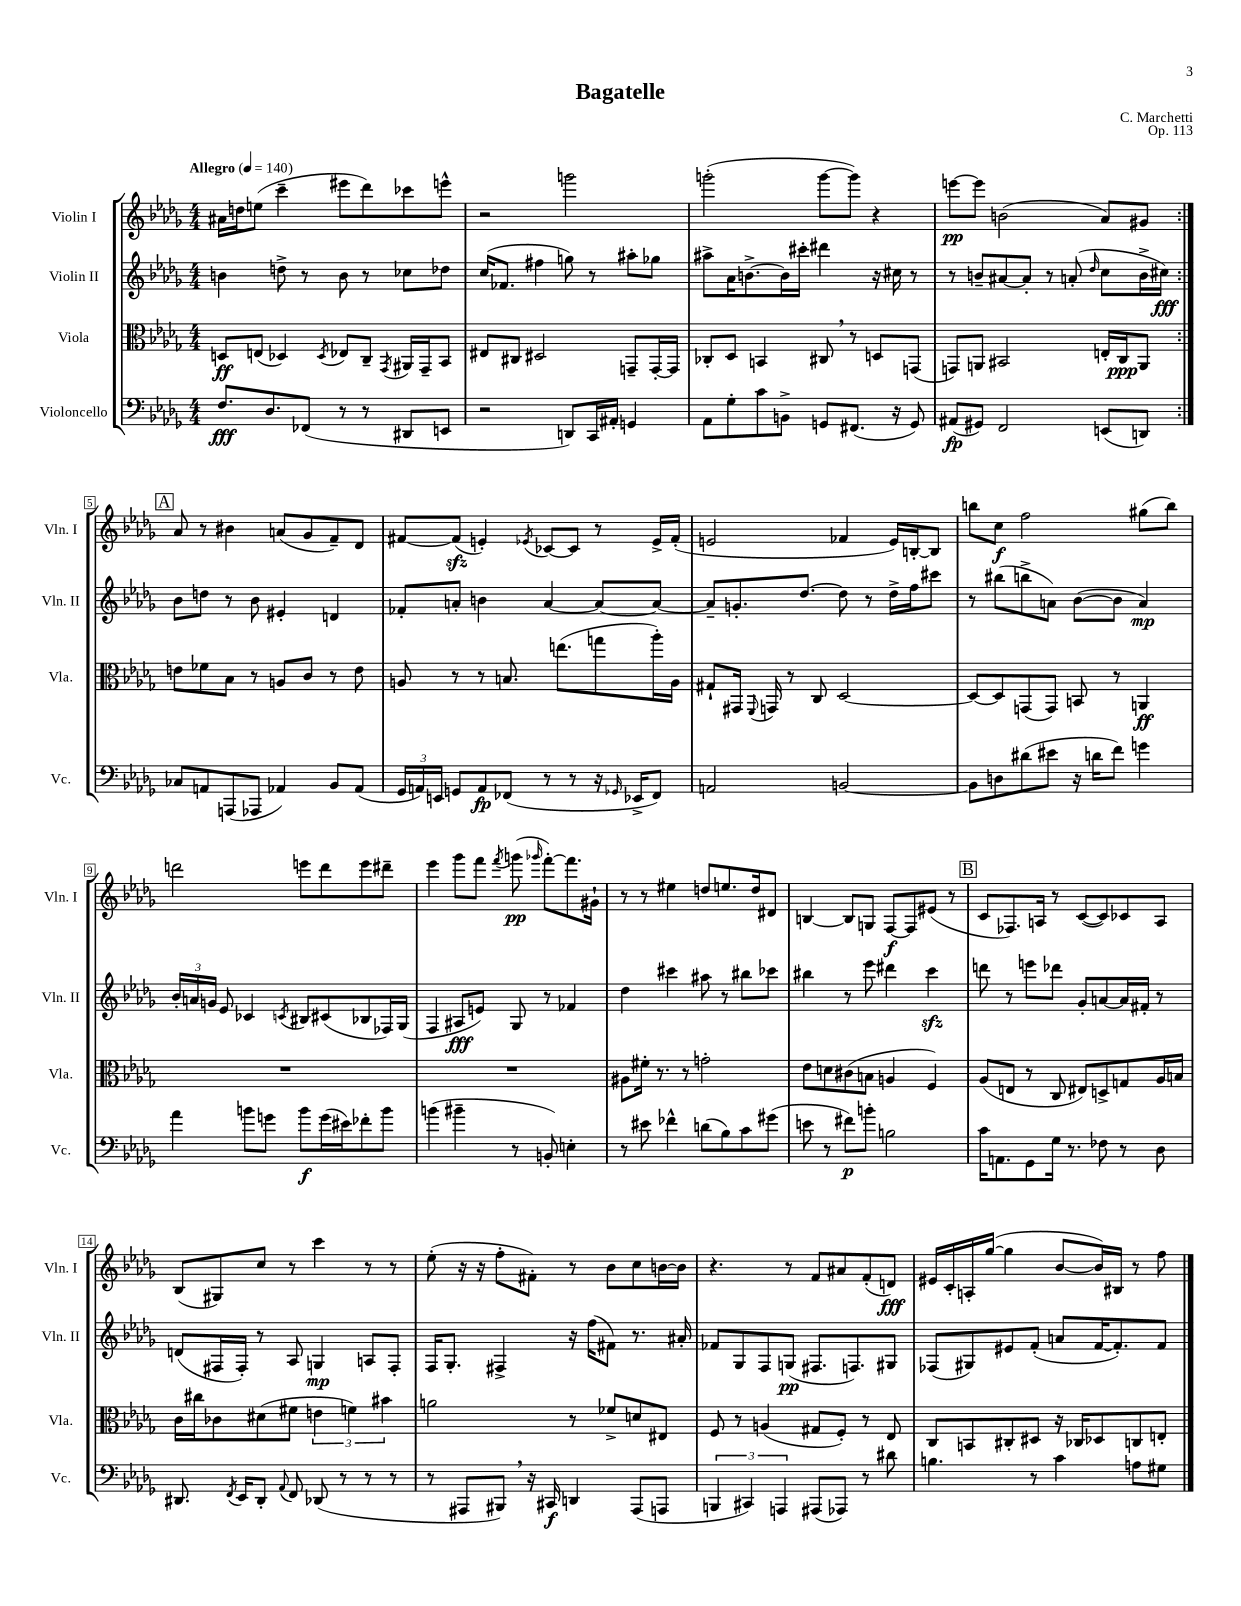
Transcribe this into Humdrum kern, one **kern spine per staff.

**kern	**dynam	**kern	**dynam	**kern	**dynam	**kern	**dynam
*part4	*part4	*part3	*part3	*part2	*part2	*part1	*part1
*staff4	*staff4	*staff3	*staff3	*staff2	*staff2	*staff1	*staff1
*I"Violoncello	*	*I"Viola	*	*I"Violin II	*	*I"Violin I	*
*I'Vc.	*	*I'Vla.	*	*I'Vln. II	*	*I'Vln. I	*
*clefF4	*	*clefC3	*	*clefG2	*	*clefG2	*
*k[b-e-a-d-g-]	*	*k[b-e-a-d-g-]	*	*k[b-e-a-d-g-]	*	*k[b-e-a-d-g-]	*
*M4/4	*	*M4/4	*	*M4/4	*	*M4/4	*
*MM140	*	*MM140	*	*MM140	*	*MM140	*
=1	=1	=1	=1	=1	=1	=1	=1
!	!	!	!	!	!	!LO:TX:a:B:t=Allegro	!
8.F/L	fff	8Dn/L	ff	4bn\	.	16a#X\LL	.
.	.	.	.	.	.	16ddn\J	.
.	.	(8En/J	.	.	.	(8een\J	.
8.D-/	.	.	.	.	.	.	.
.	.	4D-X/)	.	8ddn^\	.	4ccc~\	.
(8FF-X/J	.	.	.	8r	.	.	.
.	.	8qD-/	.	.	.	.	.
8r	.	8E-X/L	.	8b\	.	8eee#X\L	.
8r	.	8C~/J	.	8r	.	8ddd-\)	.
.	.	8qGG-/	.	.	.	.	.
8DD#X/L	.	16AA#X/LL	.	8cc-X\L	.	8ccc-X\	.
.	.	16GG-~/J	.	.	.	.	.
8EEn/J	.	8BB-/J	.	8dd-X\J	.	8eeen^^\J	.
=2	=2	=2	=2	=2	=2	=2	=2
2r	.	8E#X/L	.	(16cc/KL	.	2r	.
.	.	.	.	8.f-X/J	.	.	.
.	.	8C#X/J	.	.	.	.	.
.	.	2D#X/	.	4ff#X\	.	.	.
8DDn/L)	.	.	.	8ggn\)	.	2gggn\	.
16CC/L	.	.	.	8r	.	.	.
16AA#X'/JJ	.	.	.	.	.	.	.
4GGn/	.	8GGn~/L	.	8aa#X'\L	.	.	.
.	.	[16GG'/L	.	8gg-X\J	.	.	.
.	.	16GG/JJ]	.	.	.	.	.
=3	=3	=3	=3	=3	=3	=3	=3
8AA-\L	.	8C-X'/L	.	8aa#X^\L	.	(2gggn'\	.
8G-'\	.	8D-/J	.	16a-\K	.	.	.
.	.	.	.	[8.bn^\	.	.	.
8c\	.	4BBn/	.	.	.	.	.
8BBn^\J	.	.	.	16b\L]	.	.	.
.	.	.	.	16ccc#X'\JJ	.	.	.
8GGn/L	.	8C#X,/	.	4ddd#X\	.	[8ggg\L	.
(8.FF#X/J	.	8r	.	.	.	8ggg\J])	.
.	.	8Dn/L	.	16r	.	4r	.
16r	.	.	.	16cc#X\	.	.	.
8GG/)	.	(8GGn/J	.	8r	.	.	.
=4	=4	=4	=4	=4	=4	=4	=4
(8AA#X/L	fp	8GGn/L)	.	8r	.	[8eeen\L	pp
8GG#X/J)	.	8AAn/J	.	8bn~/L	.	8eee\J]	.
2FF/	.	2BB#X/	.	[8a#X/	.	(2bn\	.
.	.	.	.	8a#'/J]	.	.	.
.	.	.	.	8r	.	.	.
.	.	.	.	(8an'/	.	.	.
.	.	.	.	16qqdd-/	.	.	.
(8EEn/L	.	16En'/LL	.	8cc\L	.	8a-/L)	.
.	.	16C/J	ppp	.	.	.	.
8DDn/J)	.	8AA/J	.	16b^\L	.	8g#X/J	.
.	.	.	.	16cc#X\JJ)	fff	.	.
!!LO:LB:g=z
!!LO:REH:place=s1:t=A
=5:|!	=5:|!	=5:|!	=5:|!	=5:|!	=5:|!	=5:|!	=5:|!
8C-X/L	.	8en\L	.	8b-\L	.	8a-/	.
8AAn/	.	8f-X\	.	8ddn\J	.	8r	.
(8AAAn/	.	8B-\J	.	8r	.	4b#X\	.
8AAA-X/J	.	8r	.	8b-\	.	.	.
4AA-X/)	.	8An/L	.	4e#X'/	.	(8an/L	.
.	.	8c/J	.	.	.	8g-/	.
8BB-/L	.	8r	.	4dn/	.	8f~/)	.
(8AA-/J	.	8e\	.	.	.	8d-/J	.
=6	=6	=6	=6	=6	=6	=6	=6
24GG-/LL	.	8An/	.	8f-X'/L	.	[8f#X/L	.
24AAn/)	.	.	.	.	.	.	.
24EEn/JJ	.	.	.	.	.	.	.
8GGn/L	.	8r	.	8an'/J	.	(8f#zz/J]	.
8AA/	fp	8r	.	4bn\	.	4en'/)	.
(8FF-X/J	.	8.Bn/	.	.	.	.	.
.	.	.	.	.	.	8qe-X/	.
8r	.	.	.	[4a/	.	[8c-X/L	.
.	.	(8.een\L	.	.	.	.	.
8r	.	.	.	.	.	8c-/J]	.
16r	.	8ggn\	.	8a/L_	.	8r	.
16qqGG-X/	.	.	.	.	.	.	.
16EE-X^/KL	.	.	.	.	.	.	.
8FF-/J)	.	16aa-'\L)	.	8a/J_	.	16e-^/LL	.
.	.	16A\JJ	.	.	.	(16f#'/JJ	.
=7	=7	=7	=7	=7	=7	=7	=7
2AAn/	.	8G#X`/L	.	8a~/L]	.	2en/	.
.	.	16GG#X/Jk	.	8.gn'/	.	.	.
.	.	8qqFF/	.	.	.	.	.
.	.	16GGn/	.	.	.	.	.
.	.	8r	.	.	.	.	.
.	.	.	.	[8.dd-/J	.	.	.
.	.	8C/	.	.	.	.	.
[2BBn/	.	[2D-/	.	8dd-\]	.	4f-X/	.
.	.	.	.	8r	.	.	.
.	.	.	.	16dd-^\LL	.	16e/LL)	.
.	.	.	.	16ff\J	.	[16Bn'/J	.
.	.	.	.	8ccc#X\J	.	8B/J]	.
=8	=8	=8	=8	=8	=8	=8	=8
8BB\L]	.	8D-/L_	.	8r	.	8bbn\L	.
8Dn\	.	8D-/]	.	(8bb#X\L	.	8cc\J	f
(8d#X\	.	(8GGn/	.	8bbn^\	.	2ff\	.
8e#X\J	.	8GG/J)	.	8an\J)	.	.	.
16r	.	8BBn/	.	([8b-\L	.	.	.
16dn\KL	.	.	.	.	.	.	.
8f\J)	.	8r	.	8b-\J]	.	.	.
4gn\	.	4AAn/	ff	4a/)	mp	(8gg#X\L	.
.	.	.	.	.	.	8bb\J)	.
!!LO:LB:g=z
=9	=9	=9	=9	=9	=9	=9	=9
4a-\	.	1r	.	24b-'/LL	.	2dddn\	.
.	.	.	.	24an/	.	.	.
.	.	.	.	24gn/JJ	.	.	.
.	.	.	.	8e-/	.	.	.
8bn\L	.	.	.	4c-X/	.	.	.
8gn\J	.	.	.	.	.	.	.
.	.	.	.	8qcn/	.	.	.
8b\L	f	.	.	8B#X/L	.	8eeen\L	.
(16g\L	.	.	.	(8c#X/	.	8ddd\	.
16e#X\J)	.	.	.	.	.	.	.
8f-X'\	.	.	.	8B-X/	.	8eee\	.
8b\J	.	.	.	16F-X/L)	.	8ddd#X~\J	.
.	.	.	.	(16G-/JJ	.	.	.
=10	=10	=10	=10	=10	=10	=10	=10
(4bn\	.	1r	.	4F/	.	4eee-\	.
4b#X~\	.	.	.	8A#X/L	fff	8ggg-\L	.
.	.	.	.	8en/J)	.	8fff\J	.
.	.	.	.	.	.	8qfff/	.
8r	.	.	.	8G-/	.	(8gggn\	pp
.	.	.	.	.	.	16qqggg-X/	.
8BBn'/)	.	.	.	8r	.	[8fff'\L)	.
4En'\	.	.	.	4f-X/	.	8.fff\]	.
.	.	.	.	.	.	16g#X`\Jk	.
=11	=11	=11	=11	=11	=11	=11	=11
8r	.	8A#X\L	.	4dd-\	.	8r	.
8e#X\	.	16f#X'\Jk	.	.	.	8r	.
.	.	8.r	.	.	.	.	.
4f-X^^\	.	.	.	4ccc#X\	.	4ee#X\	.
.	.	8r	.	.	.	.	.
(8dn\L	.	2gn'\	.	8aa#X\	.	8ddn/L	.
8B-\)	.	.	.	8r	.	8.een/	.
8c\	.	.	.	8bb#X\L	.	.	.
.	.	.	.	.	.	16dd/k	.
(8g#X\J	.	.	.	8ccc-X\J	.	8d#X/J	.
=12	=12	=12	=12	=12	=12	=12	=12
8en\	.	8e-\L	.	4bb#X\	.	[4Bn/	.
8r	.	8dn\	.	.	.	.	.
8f#X\L)	p	(8c#X\	.	8r	.	8B/L]	.
8bn'\J	.	8Bn\J	.	8eee-\	.	8Gn/J	.
2Bn\	.	4An/	.	4ddd#X\	.	[8F/L	f
.	.	.	.	.	.	8F/]	.
.	.	4F/)	.	4ccczz\	.	(8e#X/J	.
.	.	.	.	.	.	8r	.
!!LO:REH:place=s1:t=B
=13	=13	=13	=13	=13	=13	=13	=13
16c\KL	.	(8A-/L	.	8dddn\	.	8c/L	.
8.AAn\	.	.	.	.	.	.	.
.	.	8En/J	.	8r	.	8.F-X/)	.
8GG-\	.	8r	.	8eeen\L	.	.	.
.	.	.	.	.	.	16An/Jk	.
16G-\Jk	.	8C/	.	8ddd-X\J	.	8r	.
8.r	.	.	.	.	.	.	.
.	.	8E#X/L)	.	8g-'/L	.	([8c/L	.
8F-X\	.	8Dn^/	.	[8an/	.	8c/])	.
8r	.	8Gn/	.	16a/L]	.	8c-X/	.
.	.	.	.	16f#X'/JJ	.	.	.
8D-\	.	16A-/L	.	8r	.	8A/J	.
.	.	16Bn/JJ	.	.	.	.	.
!!LO:LB:g=z
=14	=14	=14	=14	=14	=14	=14	=14
8.DD#X/	.	16c\LL	.	(8dn/L	.	(8B-/L	.
.	.	16cc#X\J	.	.	.	.	.
.	.	8c-X\	.	16F#X/L	.	8G#X/)	.
8qFF/	.	.	.	.	.	.	.
16EE-/KL	.	.	.	16F#'/JJ)	.	.	.
8DD#'/J	.	(8d#X\	.	8r	.	8cc/J	.
8qqAA-/	.	.	.	.	.	.	.
8FF/	.	8f#X\J	.	8A-/	.	8r	.
(8DD-X/	.	6en\	.	4Gn/	mp	4ccc\	.
8r	.	.	.	.	.	.	.
.	.	6fn\)	.	.	.	.	.
8r	.	.	.	8An/L	.	8r	.
.	.	6b#X\	.	.	.	.	.
8r	.	.	.	8F#'/J	.	8r	.
=15	=15	=15	=15	=15	=15	=15	=15
8r	.	2an\	.	16F/KL	.	(8ee-'\	.
.	.	.	.	8.G-'/J	.	.	.
8AAA#X/L	.	.	.	.	.	16r	.
.	.	.	.	.	.	16r	.
8BBB#X,/J)	.	.	.	4F#X^/	.	8ff'\L	.
16r	.	.	.	.	.	8f#X'\J)	.
16CC#X/	f	.	.	.	.	.	.
4DDn/	.	8r	.	16r	.	8r	.
.	.	.	.	(16ff\KL	.	.	.
.	.	8f-X^/L	.	8f#X\J)	.	8b-\L	.
(8AAA#/L	.	8dn/	.	8.r	.	8cc\	.
8AAAn/J	.	8E#X/J	.	.	.	[16bn\L	.
.	.	.	.	16a#X'/	.	16b\JJ]	.
=16	=16	=16	=16	=16	=16	=16	=16
6BBBn/	.	8F/	.	8f-X/L	.	4.r	.
.	.	8r	.	8G-/	.	.	.
6CC#X/)	.	.	.	.	.	.	.
.	.	(4An/	.	8F/	.	.	.
6AAAn/	.	.	.	.	.	.	.
.	.	.	.	(8Gn/J	pp	8r	.
(8AAA#X/L	.	8G#X/L	.	8.F#X/L	.	8f/L	.
8AAA-X/J)	.	8F'/J)	.	.	.	8a#X/	.
.	.	.	.	8.Fn/)	.	.	.
8r	.	8r	.	.	.	(8f'/	.
8d#X\	.	8E-/	.	8G#X/J	.	8dn/J)	fff
=17	=17	=17	=17	=17	=17	=17	=17
4.Bn\	.	8C/L	.	(8F-X/L	.	16e#X/LL	.
.	.	.	.	.	.	16c'/	.
.	.	8BBn/	.	8G#X/)	.	16An'/	.
.	.	.	.	.	.	([16gg-/JJ	.
.	.	8C#X'/	.	8e#X/	.	4gg-\]	.
8r	.	8D#X/J	.	(8f'/J	.	.	.
4c\	.	16r	.	8an/L	.	[8b-/L	.
.	.	16C-X/KL	.	.	.	.	.
.	.	8D-X/	.	[16f/K	.	16b-/L])	.
.	.	.	.	8.f'/])	.	16B#X/JJ	.
8An\L	.	8Cn/	.	.	.	8r	.
8G#X\J	.	8En'/J	.	8f/J	.	8ff\	.
==	==	==	==	==	==	==	==
*-	*-	*-	*-	*-	*-	*-	*-
